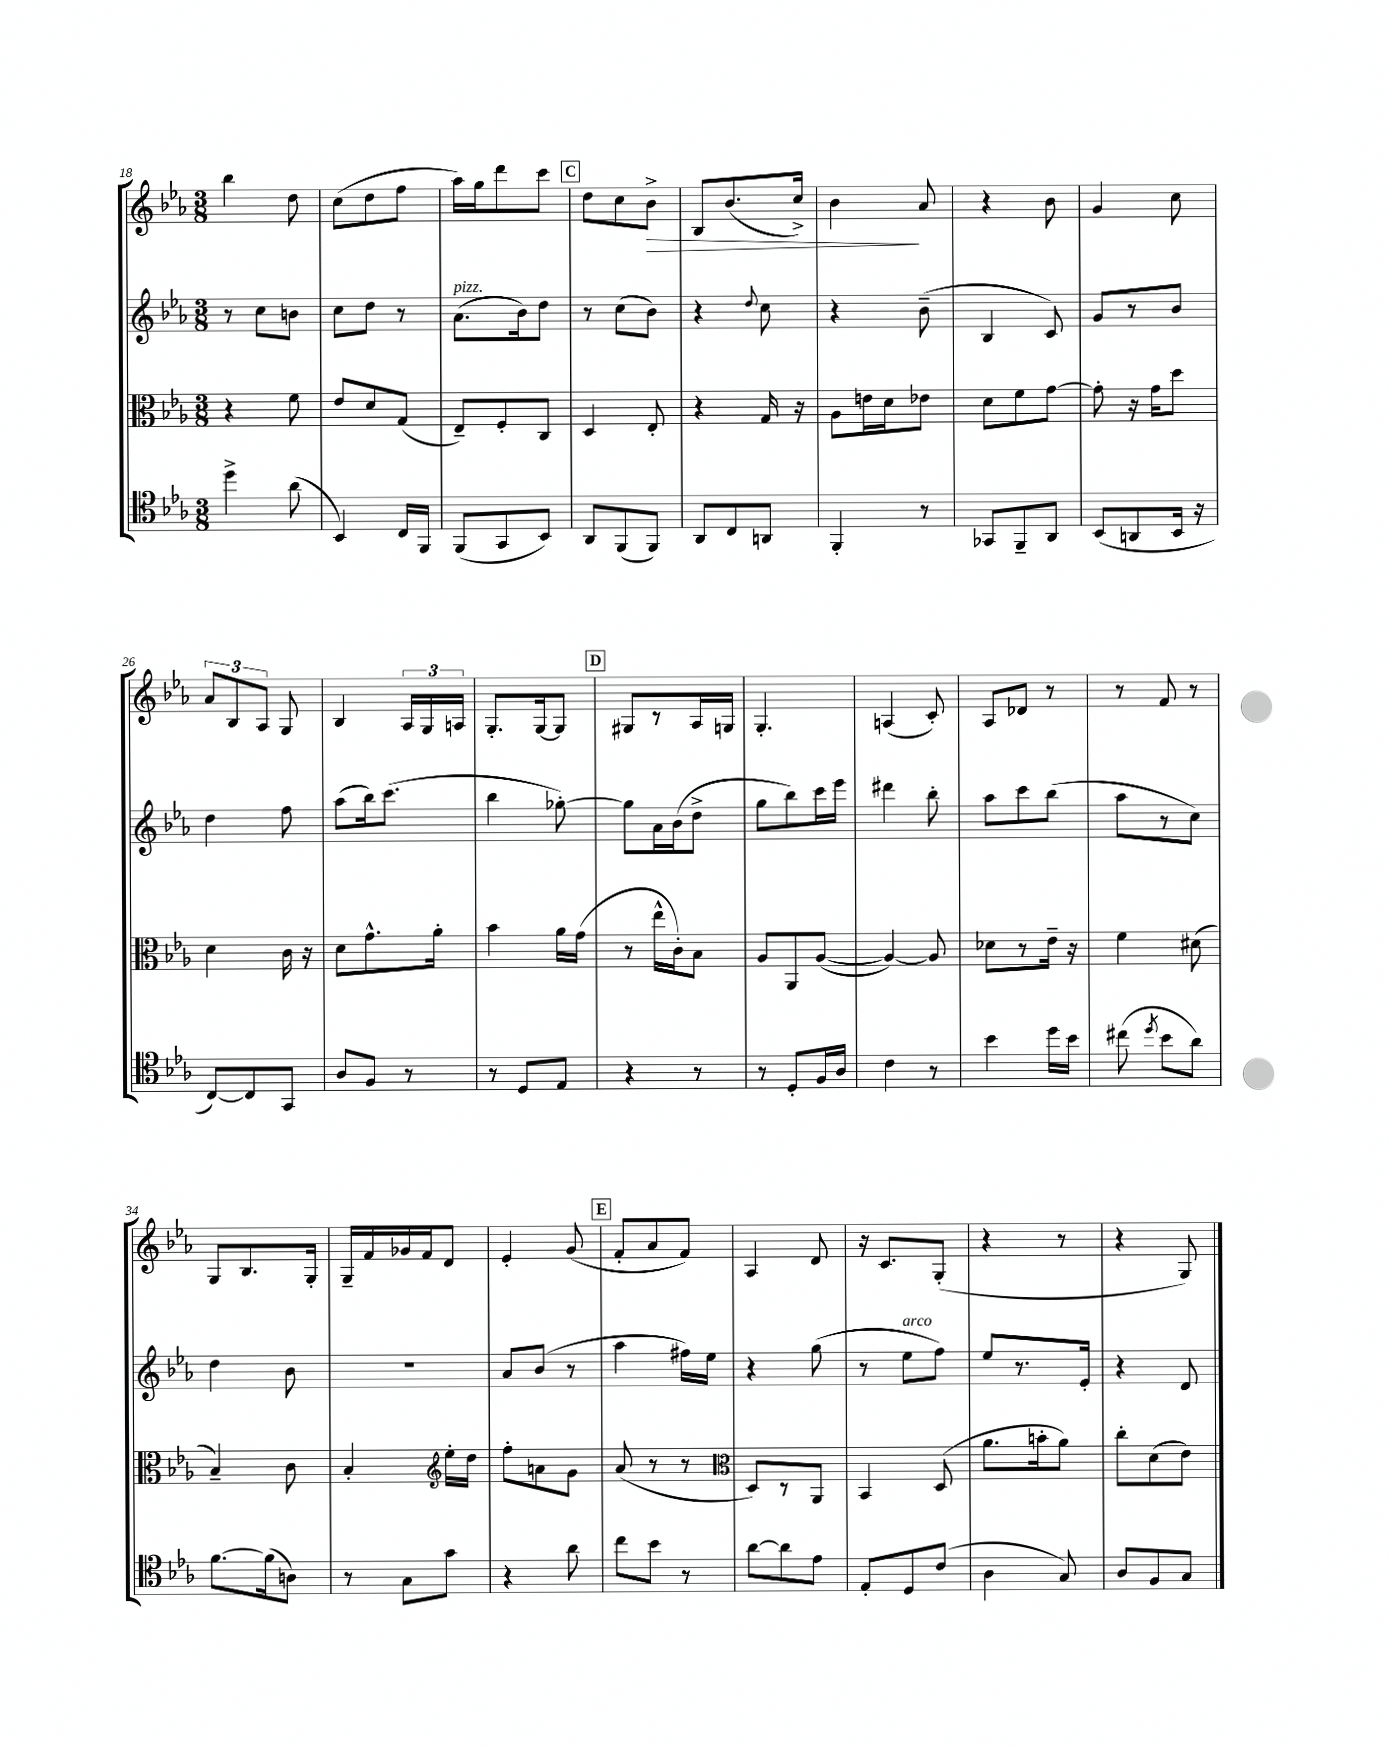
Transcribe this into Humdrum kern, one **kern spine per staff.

**kern	**kern	**kern	**kern
*staff4	*staff3	*staff2	*staff1
*clefC4	*clefC3	*clefG2	*clefG2
*k[b-e-a-]	*k[b-e-a-]	*k[b-e-a-]	*k[b-e-a-]
*M3/8	*M3/8	*M3/8	*M3/8
4dd^\	4r	8r	4bb-\
.	.	8cc\L	.
(8a-\	8f\	8b\J	8dd\
=	=	=	=
4BB-/)	8e-/L	8cc\L	(8cc\L
.	8d/	8dd\J	8dd\
16C/LL	(8G/J	8r	8ff\J
16FF/JJ	.	.	.
=	=	=	=
(8FF/L	8E-~/L)	(8.a-\L	16aa-\LL)
.	.	.	16gg\J
8GG/	8F'/	.	8ddd\
.	.	16b-\k)	.
8BB-/J)	8C/J	8dd\J	8ccc\J
=	=	=	=
8AA-/L	4D/	8r	8dd\L
(8FF/	.	(8cc\L	8cc\
8FF/J)	8E-'/	8b-\J)	8b-^\J
=	=	=	=
8AA-/L	4r	4r	8B-/L
8C/	.	.	(8.b-/
.	.	8qqdd/	.
8AA/J	16G/	8cc\	.
.	16r	.	16cc^/Jk)
=	=	=	=
4FF'/	8A-\L	4r	4b-\
.	16e\L	.	.
.	16d\J	.	.
8r	8e-\J	(8b-~\	8a-/
=	=	=	=
8GG-/L	8d\L	4B-/	4r
8FF~/	8f\	.	.
8AA-/J	[8g\J	8c/)	8b-\
=	=	=	=
(8BB-/L	8g'\]	8g/L	4g/
8AA/	16r	8r	.
.	16g\LK	.	.
16BB-/Jk	8dd\J	8b-/J	8cc\
16r	.	.	.
=	=	=	=
[8C/L)	4d\	4dd\	12a-/L
.	.	.	12B-/
8C/]	.	.	.
.	.	.	12A-/J
8GG/J	16c\	8ff\	8G/
.	16r	.	.
=	=	=	=
8A-/L	8d\L	(8aa-\L	4B-/
8F/J	8.g^^\	16bb-\k)	.
.	.	(8.ccc\J	.
8r	.	.	24A-/LL
.	.	.	24G/
.	16a-'\Jk	.	.
.	.	.	24A/JJ
=	=	=	=
8r	4b-\	4bb-\	8.G'/L
8D/L	.	.	.
.	.	.	[16G/k
8E-/J	16a-\LL	[8gg-'\)	8G/]J
.	(16g\JJ	.	.
=	=	=	=
4r	8r	8gg-\]L	8G#/L
.	16ee-^^\LL	16a-\L	8r
.	16c'\J)	(16b-\J	.
8r	8B-\J	8dd^\J	16A-/L
.	.	.	16G/JJ
=	=	=	=
8r	8A-/L	8gg\L	4.G'/
8D'/L	8AA-/	8bb-\)	.
16F/L	([8A-/J	16ccc\L	.
16A-/JJ	.	16eee-\JJ	.
=	=	=	=
4c\	4A-/_)	4ddd#\	(4A/
8r	8A-/]	8bb-'\	8c'/)
=	=	=	=
4b-\	8d-\L	8aa-\L	8A-/L
.	8r	8ccc\	8d-/J
16dd\LL	16e-~\Jk	(8bb-\J	8r
16b-\JJ	16r	.	.
=	=	=	=
(8cc#\	4f\	8aa-\L	8r
8qdd/	.	.	.
8b-\L	.	8r	8f/
8a-\J)	(8d#\	8cc\J)	8r
=	=	=	=
[8.f\L	4B-~/)	4dd\	8G/L
.	.	.	8.B-/
(16f\]k	.	.	.
8A\J)	8c\	8b-\	.
.	.	.	16G'/Jk
=	=	=	=
8r	4B-'/	4.r	16G~/LL
.	.	.	16f/
8G\L	.	.	16g-/
.	.	.	16f/J
*	*clefG2	*	*
8g\J	16ee-'\LL	.	8d/J
.	16dd\JJ	.	.
=	=	=	=
4r	8ff'\L	8a-/L	4e-'/
.	8a\	(8b-/J	.
8a-\	8g\J	8r	(8g/
=	=	=	=
8cc\L	(8a-/	4aa-\	8f'/L
8b-\J	8r	.	8a-/
8r	8r	16ff#\LL)	8f/J)
.	.	16ee-\JJ	.
=	=	=	=
*	*clefC3	*	*
[8a-\L	8D/L)	4r	4A-/
8a-\]	8r	.	.
8e-\J	8AA-/J	(8gg\	8d/
=	=	=	=
8E-'/L	4BB-/	8r	16r
.	.	.	8.c/L
8D/	.	8ee-\L	.
(8c/J	(8D/	8ff\J)	(8G'/J
=	=	=	=
4A-\	8.a-\L	8ee-/L	4r
.	.	8.r	.
.	16b'\k	.	.
8G/)	8a-\J)	.	8r
.	.	16e-'/Jk	.
=	=	=	=
8A-/L	8cc'\L	4r	4r
8F/	(8d\	.	.
8G/J	8e-\J)	8d/	8G/)
==	==	==	==
*-	*-	*-	*-
